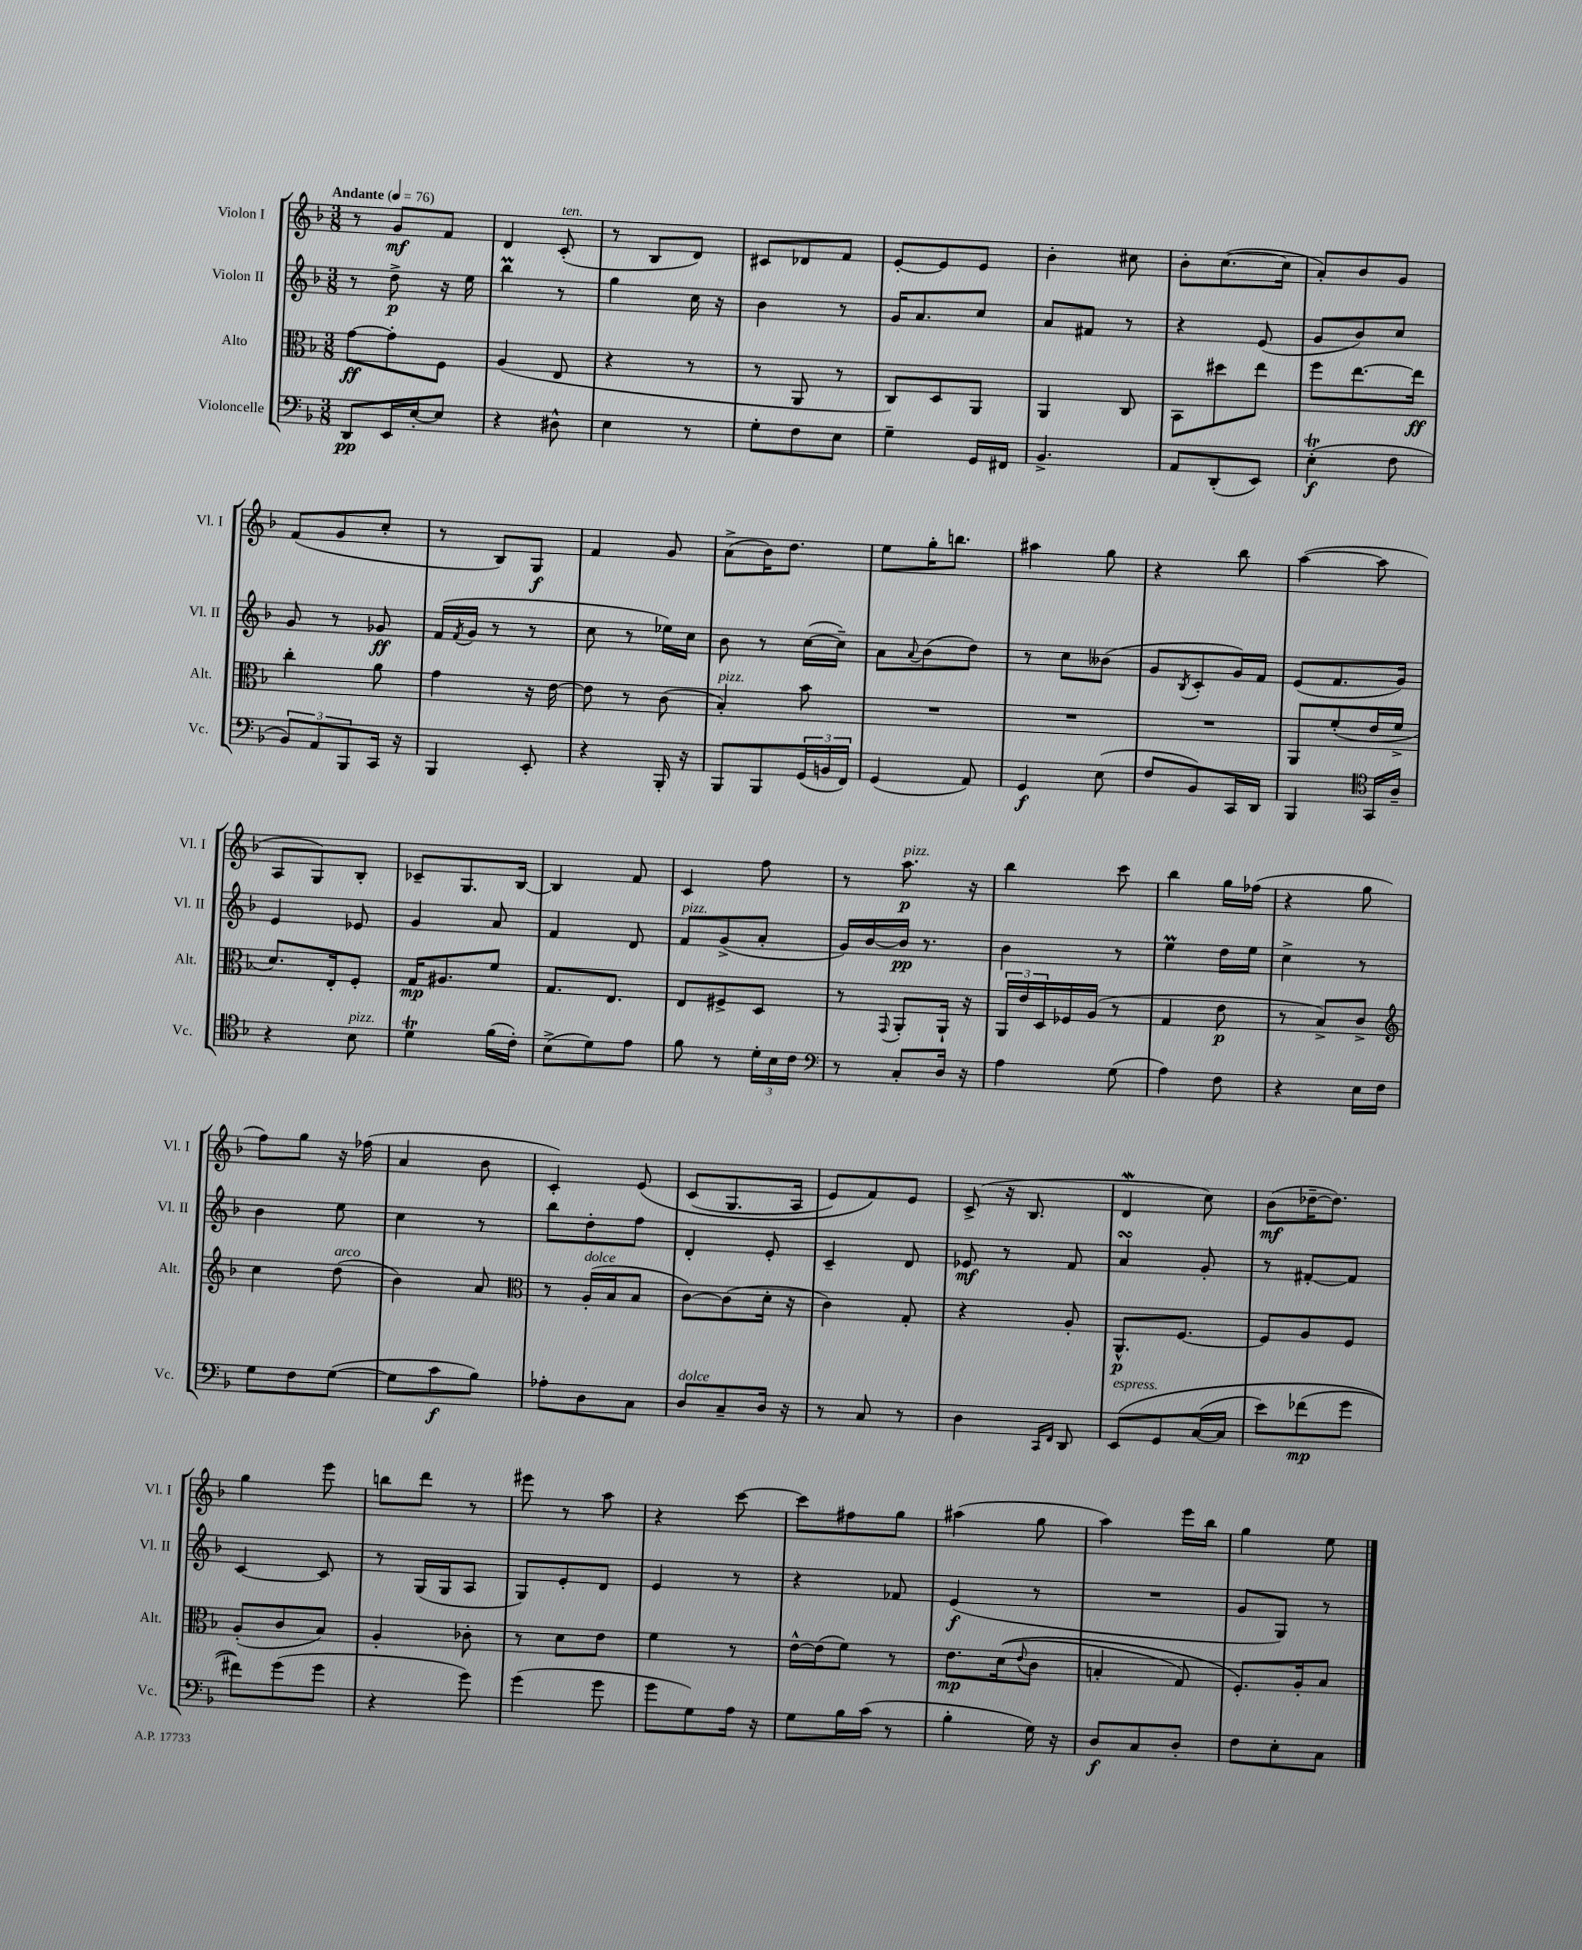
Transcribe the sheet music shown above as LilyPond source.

<<
\new StaffGroup <<
\new Staff = "s0" \with { instrumentName = "Violon I" shortInstrumentName = "Vl. I" } {
    \clef treble \key f \major \numericTimeSignature \time 3/8 \tempo "Andante" 4 = 76
    r8 g'8\mf f'8 |
    d'4 c'8-.^\markup { \italic "ten." }( |
    r8 bes8 d'8) |
    cis'8 des'8 f'8 |
    e'8~-. e'8 e'8 |
    bes'4-. cis''8 |
    bes'8-. c''8.~( c''16 |
    a'8-.) bes'8 g'8 |
    f'8( g'8 c''8-. |
    r8 bes8) g8\f |
    f'4 g'8 |
    a'8->( bes'16) d''8. |
    e''8 g''16-. b''8. |
    ais''4 g''8 |
    r4 bes''8 |
    a''4~( a''8 |
    a8 g8) bes8-. |
    ces'8-- g8. bes16~ |
    bes4 f'8 |
    c'4 f''8 |
    r8 a''8.\p^\markup { \italic "pizz." } r16 |
    bes''4 c'''8 |
    bes''4 g''16 fes''16( |
    r4 g''8 |
    f''8) g''8 r16 fes''16( |
    a'4 bes'8 |
    c'4-.) e'8\( |
    c'8( g8. a16 |
    e'8) f'8\) e'8 |
    c'8->( r16 bes8. |
    d'4\mordent c''8) |
    bes'8\mf( des''16~-- des''8.) |
    g''4 e'''8 |
    b''8 d'''8 r8 |
    eis'''8 r8 a''8 |
    r4 c'''8~ |
    c'''8 fis''8 g''8 |
    ais''4( g''8 |
    a''4) e'''16 bes''16 |
    g''4 e''8 \bar "|." |
}
\new Staff = "s1" \with { instrumentName = "Violon II" shortInstrumentName = "Vl. II" } {
    \clef treble \key f \major \numericTimeSignature \time 3/8
    r8 d''8->\p r16 e''16 |
    bes''4\prall r8 |
    g''4 c''16 r16 |
    bes'4 r8 |
    g'16 a'8. c''8 |
    a'8 fis'8 r8 |
    r4 e'8( |
    g'8 bes'8) c''8 |
    g'8 r8 ges'8\ff |
    f'16( \acciaccatura { f'8 } g'16 r8 r8 |
    c''8 r8 ees''16) c''16 |
    bes'8 r8 c''16~( c''16--) |
    a'8 \appoggiatura { a'8 } bes'8( d''8) |
    r8 c''8 beses'8( |
    g'8 \acciaccatura { bes8 } c'8-. g'16) f'16 |
    e'8( f'8. g'16) |
    e'4 ees'8 |
    g'4 a'8 |
    f'4 d'8 |
    f'8^\markup { \italic "pizz." } g'8->( a'8-. |
    g'16) bes'16~ bes'16\pp r8. |
    bes'4 r8 |
    e''4\prall d''16 e''16 |
    c''4-> r8 |
    bes'4 e''8 |
    c''4 r8 |
    bes''8 d''8-. f''8 |
    d'4-. e'8-. |
    c'4-- d'8 |
    ees'8\mf r8 f'8 |
    a'4\turn g'8-. |
    r8 fis'8~-. fis'8 |
    c'4~ c'8 |
    r8 g16( g16 a8 |
    g8) e'8-. d'8 |
    e'4 r8 |
    r4 fes'8 |
    e'4\f( r8 |
    R4. |
    g'8 g8) r8 \bar "|." |
}
\new Staff = "s2" \with { instrumentName = "Alto" shortInstrumentName = "Alt." } {
    \clef alto \key f \major \numericTimeSignature \time 3/8
    g'8~\ff g'8-. f8 |
    a4( e8 |
    r4 r8 |
    r8 a,8 r8 |
    c8) d8 a,8 |
    a,4 c8 |
    bes,8 dis''8 e''8 |
    f''8 e''8.~ e''16\ff |
    c''4-. a'8 |
    g'4 r16 e'16~ |
    e'8 r8 c'8( |
    bes4-.^\markup { \italic "pizz." }) bes'8 |
    R4. |
    R4. |
    R4. |
    a,8 f'8-.( e'16 f'16-> |
    d'8.) e16-. f8-. |
    g16\mp ais8. f'8 |
    g8. e8. |
    e8 fis8-> d8 |
    r8 \appoggiatura { g,8 } a,8-. a,16-! r16 |
    \tuplet 3/2 { a,16 e'16 d16 } fes16 a16( r8 |
    g4 e'8\p |
    r8 bes8->) c'8-> |
    \clef treble c''4 d''8^\markup { \italic "arco" }( |
    bes'4) a'8 |
    \clef alto r8 a16-.^\markup { \italic "dolce" }( bes16 bes8 |
    c'8~) c'8( d'16-. r16 |
    c'4) g8-. |
    r4 a8-. |
    a,8.-^\p f8.~ |
    f8 a8 f8 |
    a8-.( c'8 bes8) |
    a4-. ces'8-. |
    r8 d'8 e'8 |
    f'4 r8 |
    e'16~-^ e'16( f'8) r8 |
    e'8.\mp d'16(\( \appoggiatura { e'8 } c'8 |
    b4-. g8) |
    f8.-.\) a16-. bes8 \bar "|." |
}
\new Staff = "s3" \with { instrumentName = "Violoncelle" shortInstrumentName = "Vc." } {
    \clef bass \key f \major \numericTimeSignature \time 3/8
    d,8\pp e,16 e16~-. e8 |
    r4 dis8-^ |
    e4 r8 |
    g8-. f8 e8 |
    g4-- g,16 fis,16 |
    bes,4.-> |
    a,8 d,8-.( e,8) |
    e4-.\trill\f( f8 |
    \tuplet 3/2 { bes,8) a,8 bes,,8 } c,16 r16 |
    bes,,4 e,8-. |
    r4 bes,,16-. r16 |
    bes,,8 bes,,8 \tuplet 3/2 { g,16( b,16 f,16) } |
    g,4( a,8) |
    g,4\f e8( |
    f8 bes,8) c,16 d,16 |
    bes,,4 \clef tenor g,16 a16-- |
    r4 bes8^\markup { \italic "pizz." } |
    d'4\trill f'16( c'16-.) |
    bes8->( d'8) e'8 |
    f'8 r8 \tuplet 3/2 { d'16-. bes16 c'16 } |
    \clef bass r8 c8-. d16 r16 |
    a4 g8( |
    a4) f8 |
    r4 e16 f16 |
    g8 f8 g8~( |
    g8 c'8\f bes8) |
    aes8-. d8 c8 |
    d8^\markup { \italic "dolce" } c8-- d16 r16 |
    r8 c8 r8 |
    d4 \grace { c,16 f,16 } d,8 |
    e,8^\markup { \italic "espress." }\( g,8 c16~( c16 |
    e'8) fes'8\mp( g'8 |
    fis'8)\) g'8( g'8 |
    r4 g'8) |
    g'4( g'8 |
    g'8 g8) a16 r16 |
    g8 bes16 c'16( r8 |
    bes4-. g16) r16 |
    d8\f c8 d8-. |
    f8 e8-. c8 \bar "|." |
}
>>
>>
\layout { \context { \Score \remove "Bar_number_engraver" } }
